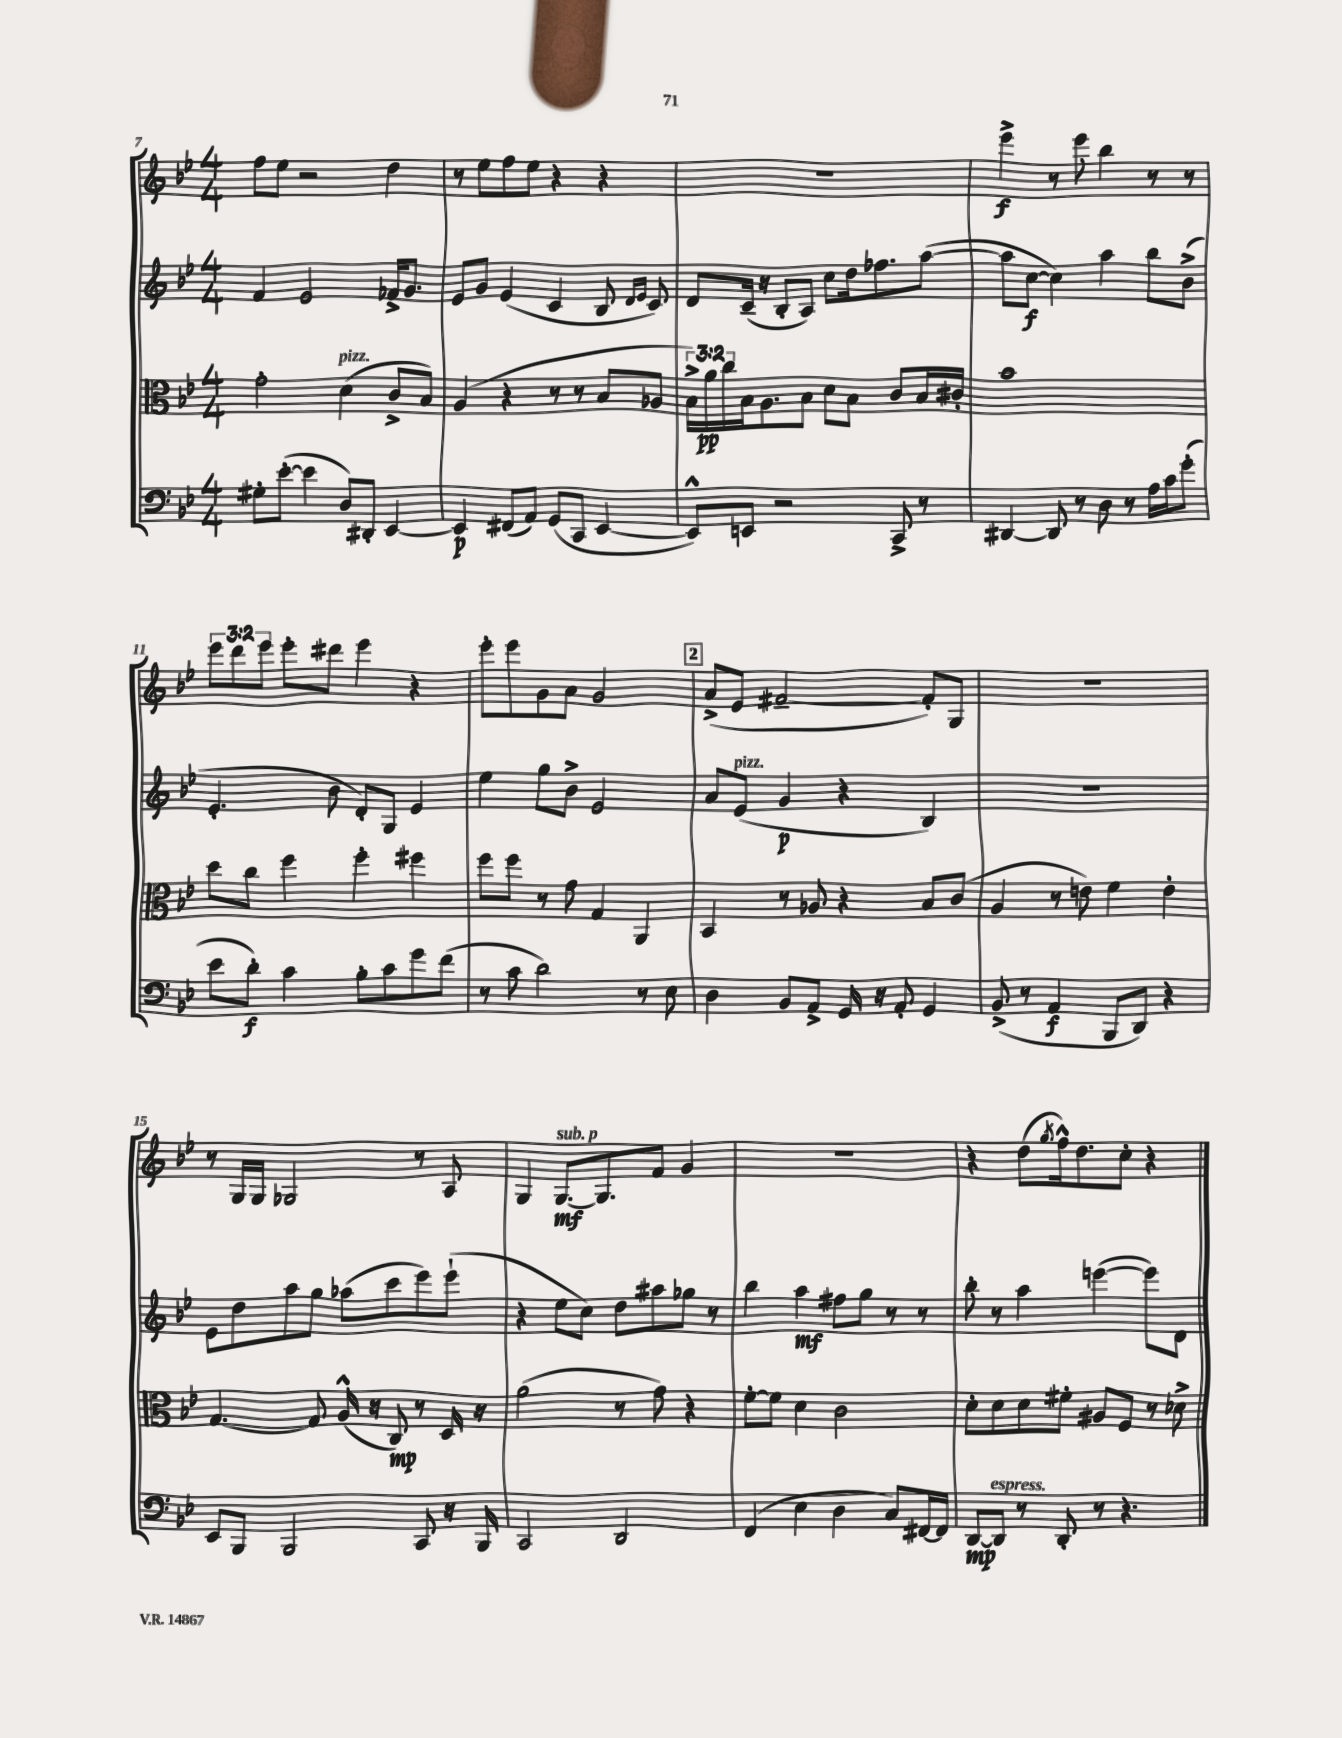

**kern	**kern	**kern	**kern
*staff4	*staff3	*staff2	*staff1
*clefF4	*clefC3	*clefG2	*clefG2
*k[b-e-]	*k[b-e-]	*k[b-e-]	*k[b-e-]
*M4/4	*M4/4	*M4/4	*M4/4
8G#'\L	2g'\	4f/	8ff\L
([8e-'\J	.	.	8ee-\J
4e-\]	.	2e-/	2r
8D/L)	(4d\	.	.
8DD#'/J	.	.	.
[4EE-/	8c^/L	16f-^/LK	4dd\
.	.	8.g/J	.
.	8B-/J)	.	.
=	=	=	=
4EE-/]	(4A/	8e-/L	8r
.	.	8g/J	8ee-\L
(8FF#/L	4r	(4e-/	8ff\
8AA/J)	.	.	8ee-\J
(8GG/L	8r	4c/	4r
8CC/J	8r	.	.
[4EE-/	8B-/L	8B-/	4r
.	.	16qqd/LL	.
.	.	16qqe-/JJ	.
.	8A-/J	8c/)	.
=	=	=	=
8EE-^^/]L)	24B-^\LL)	8d/L	1r
.	24a\	.	.
.	24cc\	.	.
8EE/J	16B-\J	(16c~/Jk	.
.	8.A\	16r	.
2r	.	8B-'/L	.
.	8B-\J	8A/J)	.
.	8d\L	8cc\L	.
.	8B-\J	16dd\k	.
.	.	8.ff-\	.
8CC^/	8c/L	.	.
8r	16B-/L	([8aa\J	.
.	16c#'/JJ	.	.
=	=	=	=
[4DD#/	1b-	8aa\]L	4eee-^\
.	.	[8cc\J	.
8DD#/]	.	4cc\])	8r
8r	.	.	8eee-\
8D\	.	4aa\	4bb-\
8r	.	.	.
16A\LL	.	8bb-\L	8r
16c\J	.	.	.
(8g'\J	.	(8b-^\J	8r
=	=	=	=
8e-\L	8dd\L	4.e-'/	12eee-\L
.	.	.	12ddd\
8d'\J)	8cc\J	.	.
.	.	.	12eee-\J
4c\	4ff\	.	8eee-'\L
.	.	8b-\	8ddd#\J
8B-'\L	4ff'\	8d'/L)	4eee-\
8c\	.	8G/J	.
8g\	4ff#\	4e-/	4r
(8f\J	.	.	.
=	=	=	=
8r	8ff\L	4ee-\	8eee-'\L
8c\	8ff\J	.	8eee-\
2d\)	8r	8gg\L	8g\
.	8g\	8b-^\J	8a\J
.	4G/	2e-/	2g/
8r	4AA/	.	.
8E-\	.	.	.
=	=	=	=
4D\	4BB-/	8a/L	(8a^/L
.	.	(8e-/J	8e-/J
8BB-/L	8r	4g/	[2f#~/
8AA^/J	8A-/	.	.
16GG/	4r	4r	.
16r	.	.	.
8AA'/	.	.	.
4GG/	8B-/L	4B-/)	8f#'/]L)
.	(8c/J	.	8G/J
=	=	=	=
(8BB-^/	4A/	1r	1r
8r	.	.	.
4AA/	8r	.	.
.	8e\)	.	.
8BBB-/L	4f\	.	.
8DD/J)	.	.	.
4r	4e'\	.	.
=	=	=	=
8EE-/L	[4.G/	8e-\L	8r
8BBB-/J	.	8dd\	16G/LL
.	.	.	16G/JJ
2BBB-/	.	8aa\	2G-/
.	8G/]	8gg\J	.
.	(16A^^/	(8aa-\L	.
.	16r	.	.
.	8C/)	8ccc\	.
8CC/	8r	8eee-\)	8r
16r	16D/	(8eee-`\J	8A/
16BBB-/	16r	.	.
=	=	=	=
2CC/	(2a\	4r	4G/
.	.	8ee-\L	[8.G/L
.	.	8cc\J)	.
.	.	.	8.G/]
2DD/	8r	8dd\L	.
.	8g\)	8aa#\	8f/J
.	4r	8gg-\J	4g/
.	.	8r	.
=	=	=	=
(4FF/	[8f'\L	4bb-\	1r
.	8f\]J	.	.
4E-\	4d\	4aa\	.
4D\	2c\	8ff#\L	.
.	.	8gg\J	.
8C/L)	.	8r	.
[16FF#/L	.	8r	.
16FF#/]JJ	.	.	.
=	=	=	=
[8DD/L	8d'\L	8bb-'\	4r
8DD/]J	8d\	8r	.
8r	8d\	4aa\	(8dd\L
.	.	.	8qgg/
8DD'/	8f#'\J	.	16ff^^\k)
.	.	.	8.dd\
8r	8A#/L	([4eee\	.
4.r	8F/J	.	8cc'\J
.	8r	8eee\]L)	4r
.	8d-^\	8d\J	.
==	==	==	==
*-	*-	*-	*-
